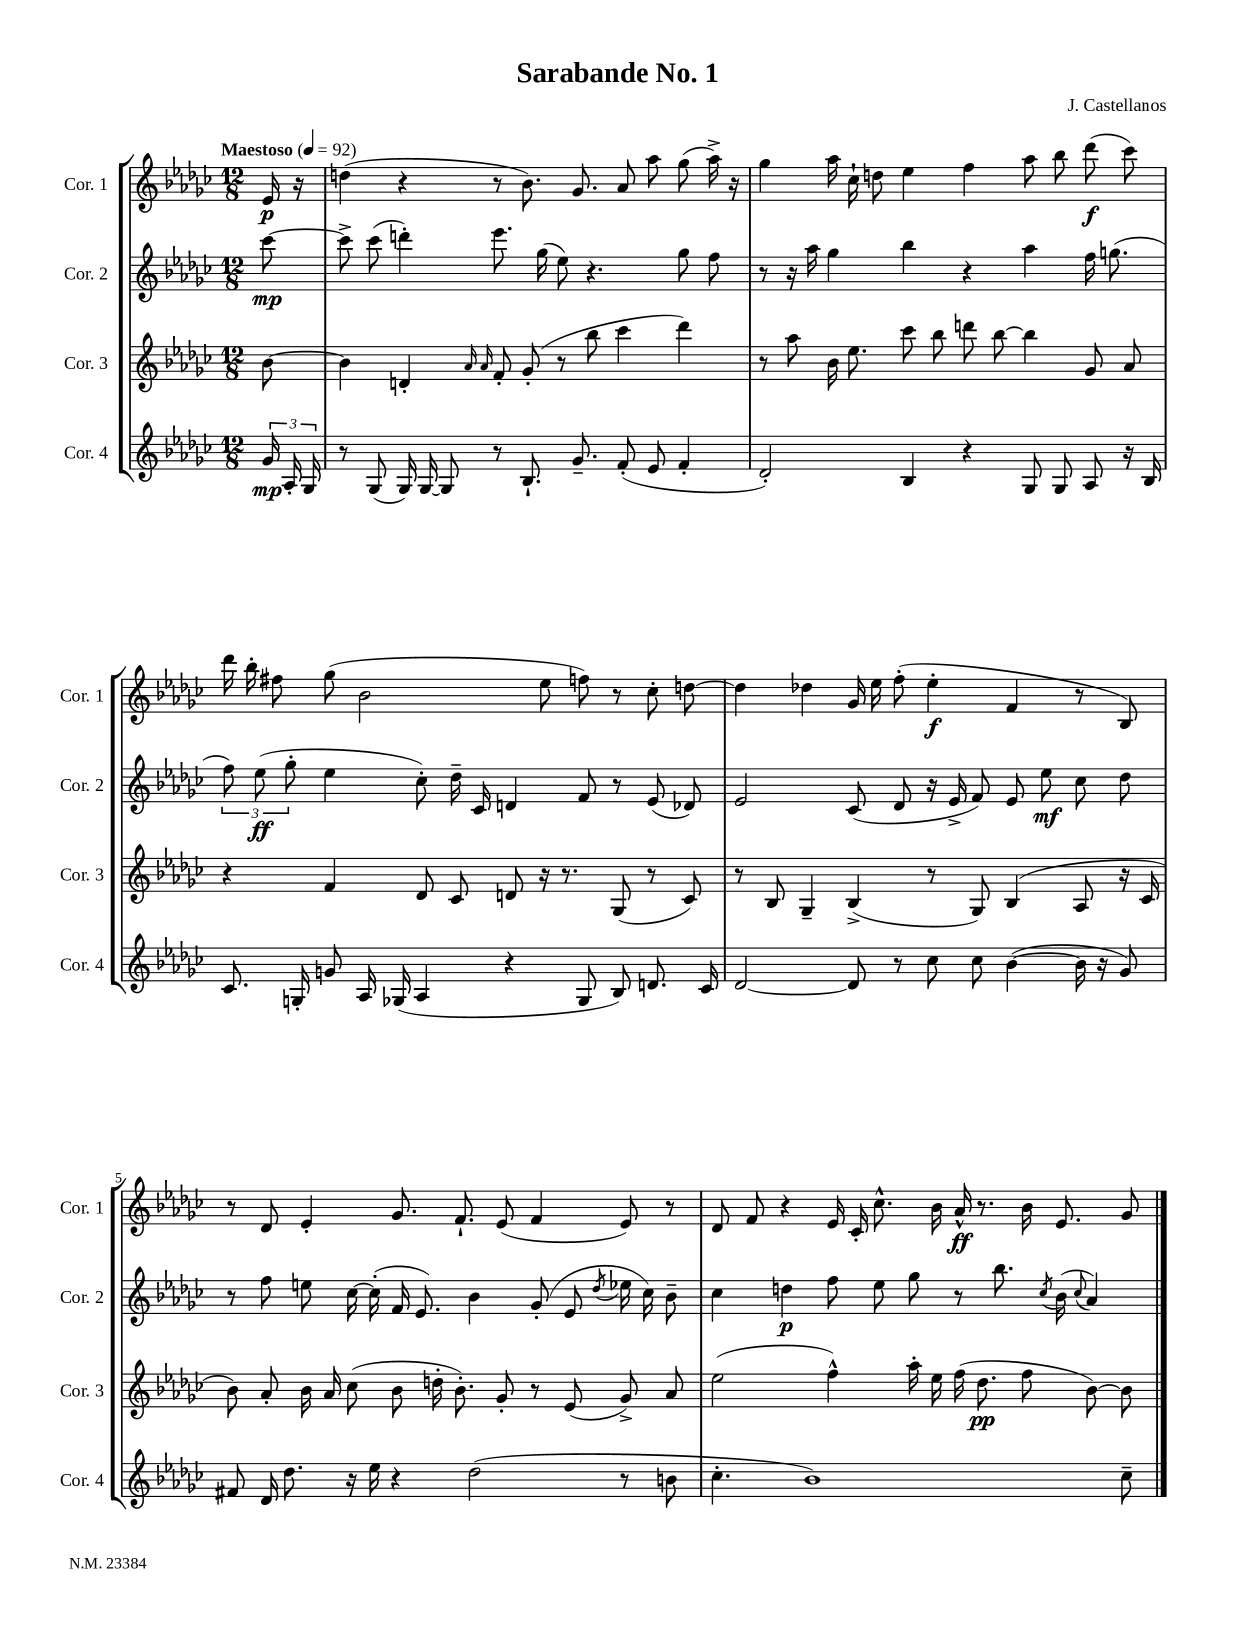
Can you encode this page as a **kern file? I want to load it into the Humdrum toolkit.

**kern	**kern	**kern	**kern
*staff4	*staff3	*staff2	*staff1
*clefG2	*clefG2	*clefG2	*clefG2
*k[b-e-a-d-g-c-]	*k[b-e-a-d-g-c-]	*k[b-e-a-d-g-c-]	*k[b-e-a-d-g-c-]
*M12/8	*M12/8	*M12/8	*M12/8
*MM92	*MM92	*MM92	*MM92
24g-	[8b-	[8ccc-	16e-
24A-'	.	.	.
.	.	.	16r
24G-	.	.	.
=	=	=	=
8r	4b-]	8ccc-^]	(4dd
(8G-	.	(8ccc-	.
16G-)	4d'	4ddd')	4r
[16G-	.	.	.
8G-]	.	.	.
.	16qqa-	.	.
.	16qqa-	.	.
8r	8f'	8.eee-	8r
8.B-`	(8g-'	.	8.b-)
.	.	(16gg-	.
.	8r	8ee-)	.
8.g-~	.	.	8.g-
.	8bb-	4.r	.
(8f'	4ccc-	.	8a-
8e-	.	.	8aa-
4f'	4ddd-)	8gg-	(8gg-
.	.	8ff	16aa-^)
.	.	.	16r
=	=	=	=
2d-')	8r	8r	4gg-
.	8aa-	16r	.
.	.	16aa-	.
.	16b-	4gg-	16aa-
.	8.ee-	.	16cc-`
.	.	.	8dd
4B-	8ccc-	4bb-	4ee-
.	8bb-	.	.
4r	8ddd	4r	4ff
.	[8bb-	.	.
8G-	4bb-]	4aa-	8aa-
8G-	.	.	8bb-
8A-	8g-	16ff	(8ddd-
.	.	(8.gg	.
16r	8a-	.	8ccc-)
16B-	.	.	.
=	=	=	=
8.c-	4r	12ff)	16ddd-
.	.	.	16bb-'
.	.	(12ee-	.
.	.	.	8ff#
.	.	12gg-'	.
16G'	.	.	.
8g	4f	4ee-	(8gg-
16A-	.	.	2b-
(16G-	.	.	.
4A-	8d-	8cc-')	.
.	8c-	16dd-~	.
.	.	16c-	.
4r	8d	4d	.
.	16r	.	8ee-
.	8.r	.	.
8G-	.	8f	8ff)
8B-)	(8G-	8r	8r
8.d	8r	(8e-	8cc-'
.	8c-)	8d-)	[8dd
16c-	.	.	.
=	=	=	=
[2d-	8r	2e-	4dd]
.	8B-	.	.
.	4G-~	.	4dd-
8d-]	(4B-^	(8c-	16g-
.	.	.	16ee-
8r	.	8d-	(8ff'
8cc-	8r	16r	4ee-'
.	.	16e-^	.
8cc-	8G-)	8f)	.
([4b-	(4B-	8e-	4f
.	.	8ee-	.
16b-]	8A-	8cc-	8r
16r	.	.	.
8g-)	16r	8dd-	8B-)
.	16c-	.	.
=	=	=	=
8f#	8b-)	8r	8r
16d-	8a-'	8ff	8d-
8.dd-	.	.	.
.	16b-	8ee	4e-'
.	16a-	.	.
16r	(8cc-	[16cc-	.
16ee-	.	(16cc-']	.
4r	8b-	16f	8.g-
.	.	8.e-)	.
.	16dd'	.	.
.	8.b-')	.	8.f`
(2dd-	.	4b-	.
.	8g-'	.	(8e-
.	8r	(8g-'	4f
.	(8e-	8e-	.
.	.	8qdd-	.
8r	8g-^)	16ee-	8e-)
.	.	16cc-)	.
8b	8a-	8b-~	8r
=	=	=	=
4.cc-'	(2ee-	4cc-	8d-
.	.	.	8f
.	.	4dd	4r
1b-)	.	.	.
.	4ff^^)	8ff	16e-
.	.	.	16c-'
.	.	8ee-	8.cc-^^
.	16aa-'	8gg-	.
.	16ee-	.	16b-
.	(16ff	8r	16a-^^
.	8.dd-	.	8.r
.	.	8.bb-	.
.	8ff	.	16b-
.	.	8qcc-	.
.	.	(16b-	8.e-
.	.	8qqcc-	.
.	[8b-)	4a-)	.
8cc-~	8b-]	.	8g-
==	==	==	==
*-	*-	*-	*-
